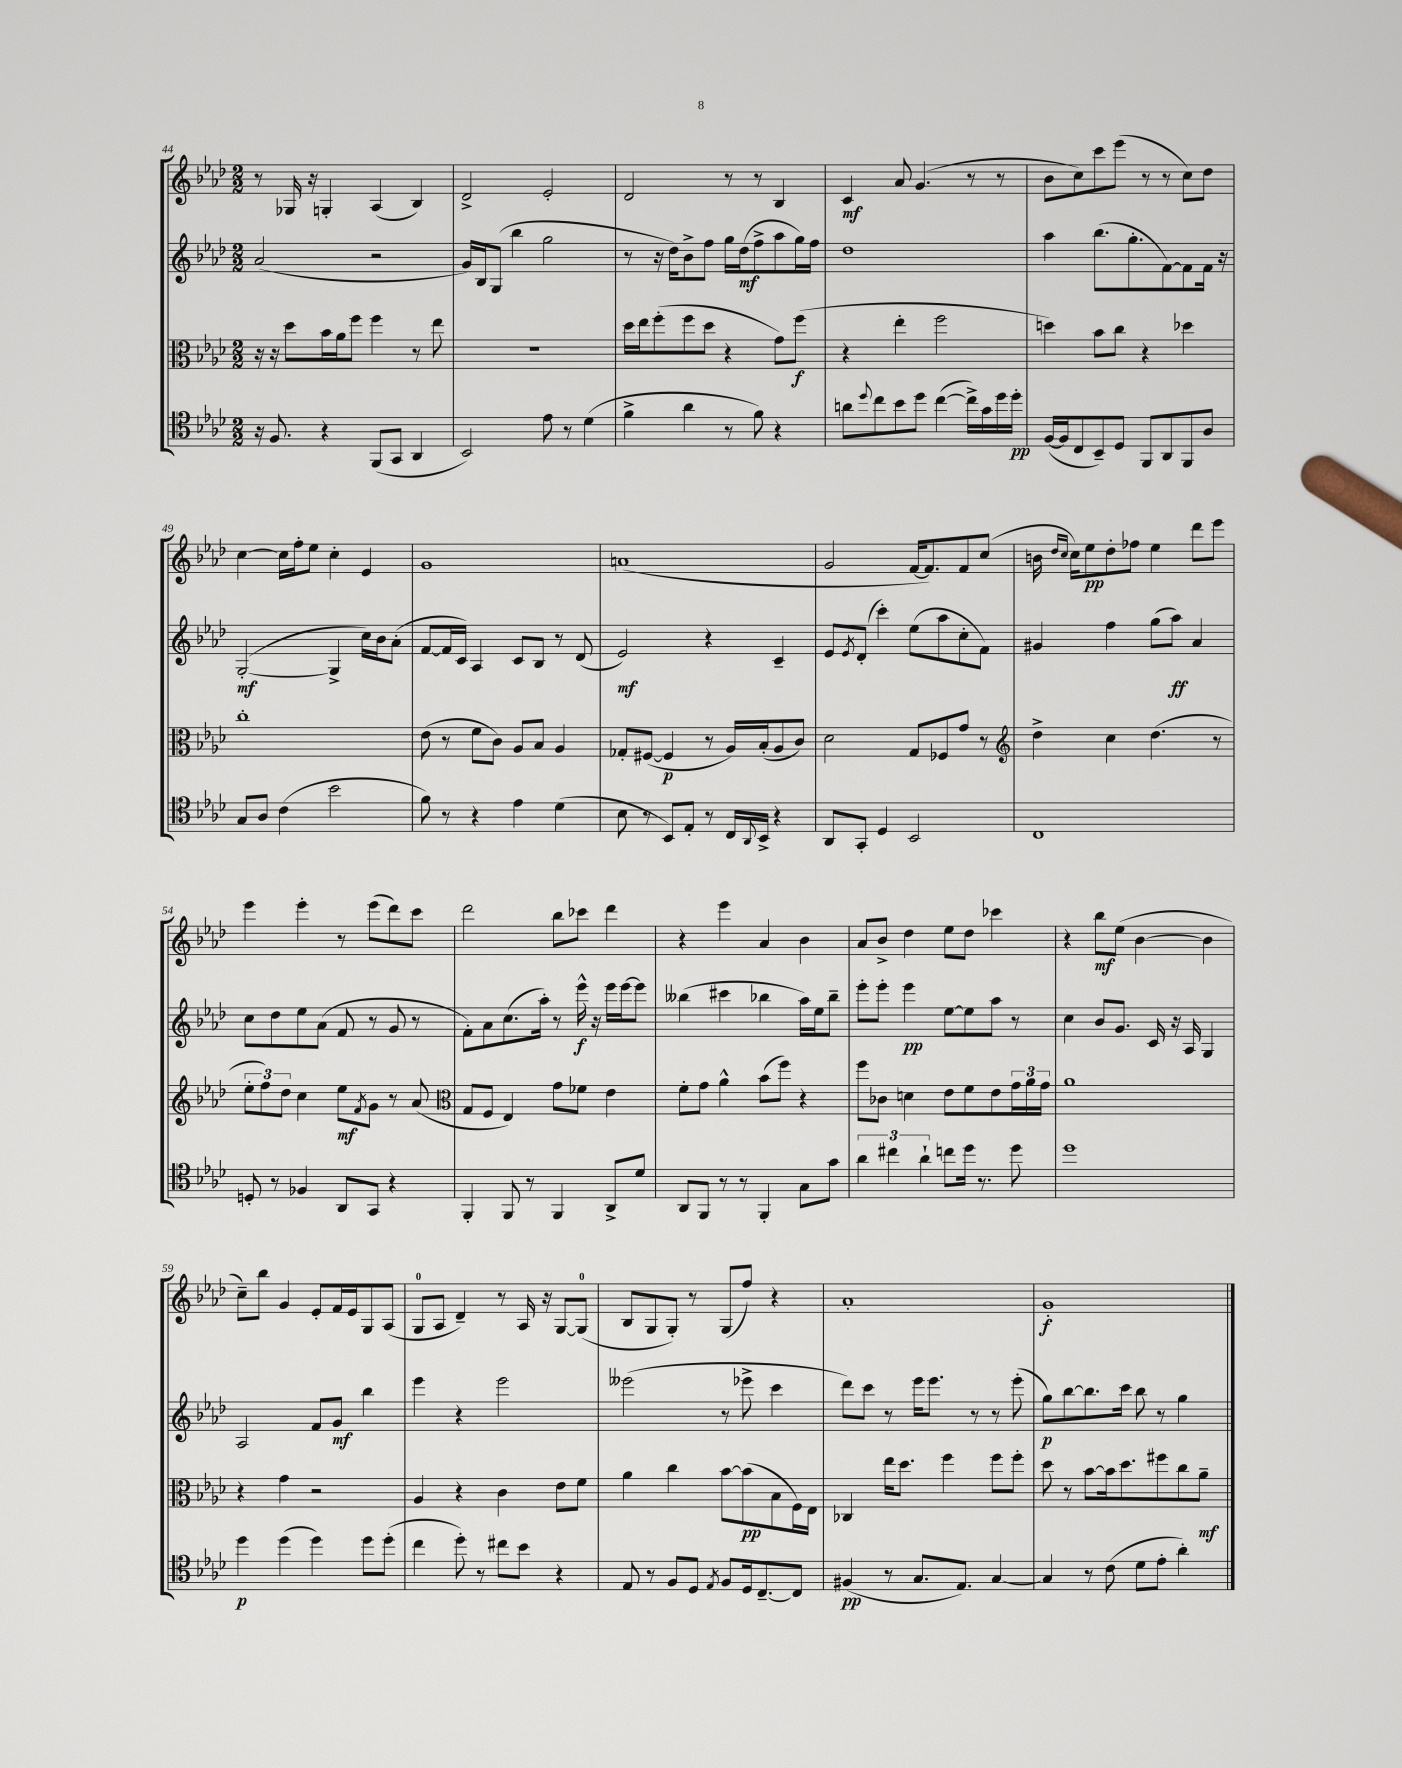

**kern	**dynam	**kern	**dynam	**kern	**dynam	**kern	**dynam
*part4	*part4	*part3	*part3	*part2	*part2	*part1	*part1
*staff4	*staff4	*staff3	*staff3	*staff2	*staff2	*staff1	*staff1
*clefC4	*	*clefC3	*	*clefG2	*	*clefG2	*
*k[b-e-a-d-]	*	*k[b-e-a-d-]	*	*k[b-e-a-d-]	*	*k[b-e-a-d-]	*
*M2/2	*	*M2/2	*	*M2/2	*	*M2/2	*
=44	=44	=44	=44	=44	=44	=44	=44
16r	.	16r	.	(2a-/	.	8r	.
8.F/	.	16r	.	.	.	.	.
.	.	8dd-\L	.	.	.	16G-X/	.
.	.	.	.	.	.	16r	.
4r	.	16b-\L	.	.	.	4Gn'/	.
.	.	16a-\J	.	.	.	.	.
.	.	8ff\J	.	.	.	.	.
(8FF/L	.	4ff\	.	2r	.	(4A-/	.
8GG/J	.	.	.	.	.	.	.
4AA-/	.	8r	.	.	.	4B-/)	.
.	.	8ee-\	.	.	.	.	.
=45	=45	=45	=45	=45	=45	=45	=45
2BB-/)	.	1r	.	16g/LL)	.	2d-^/	.
.	.	.	.	16B-/J	.	.	.
.	.	.	.	(8G/J	.	.	.
.	.	.	.	4bb-\	.	.	.
8e-\	.	.	.	2gg\	.	2e-'/	.
8r	.	.	.	.	.	.	.
(4d-\	.	.	.	.	.	.	.
=46	=46	=46	=46	=46	=46	=46	=46
4f^\	.	16dd-\LL	.	8r	.	2d-/	.
.	.	16ee-\J	.	.	.	.	.
.	.	(8ff'\	.	16r	.	.	.
.	.	.	.	16dd-\KL)	.	.	.
4a-\	.	8ff\	.	8b-^\	.	.	.
.	.	8dd-\J	.	8ff\J	.	.	.
8r	.	4r	.	16gg\LL	.	8r	.
.	.	.	.	(16dd-\J	mf	.	.
8f\)	.	.	.	8ff^\	.	8r	.
4r	.	8g\L)	.	8aa-\	.	4B-/	.
.	.	(8ff\J	f	16gg\L)	.	.	.
.	.	.	.	16ff\JJ	.	.	.
=47	=47	=47	=47	=47	=47	=47	=47
8an\L	.	4r	.	1dd-	.	4c/	mf
8qqdd-/	.	.	.	.	.	.	.
8cc\	.	.	.	.	.	.	.
8b-\	.	4ee-'\	.	.	.	8a-/	.
8dd-\J	.	.	.	.	.	(4.g/	.
([4cc\	.	2ff\	.	.	.	.	.
16cc^\LL])	.	.	.	.	.	8r	.
16g\	.	.	.	.	.	.	.
16dd-\	.	.	.	.	.	8r	.
16dd-'\JJ	pp	.	.	.	.	.	.
=48	=48	=48	=48	=48	=48	=48	=48
([16F/LL	.	4ddn\)	.	4aa-\	.	8b-\L	.
16F/J]	.	.	.	.	.	.	.
8C/	.	.	.	.	.	8cc\)	.
8BB-~/)	.	8b-\L	.	(8.bb-\L	.	8ccc\	.
8D-/J	.	8cc\J	.	.	.	(8eee-\J	.
.	.	.	.	8.gg'\	.	.	.
8FF/L	.	4r	.	.	.	8r	.
8AA-/	.	.	.	[8f\)	.	8r	.
8FF/	.	4dd-X\	.	8f\]	.	8cc\L)	.
8A-/J	.	.	.	16f\Jk	.	8dd-\J	.
.	.	.	.	16r	.	.	.
!!LO:LB:g=z
=49	=49	=49	=49	=49	=49	=49	=49
8G/L	.	1cc'	.	([2G'/	mf	[4cc\	.
8A-/J	.	.	.	.	.	.	.
(4c\	.	.	.	.	.	16cc\LL]	.
.	.	.	.	.	.	16ff'\J	.
.	.	.	.	.	.	8ee-\J	.
2b-\	.	.	.	4G^/]	.	4cc'\	.
.	.	.	.	16cc\LL)	.	4e-/	.
.	.	.	.	16b-\J	.	.	.
.	.	.	.	(8a-'\J	.	.	.
=50	=50	=50	=50	=50	=50	=50	=50
8f\)	.	(8e-\	.	[8f/L	.	1g	.
8r	.	8r	.	16f/L]	.	.	.
.	.	.	.	16c/JJ)	.	.	.
4r	.	8f\L	.	4A-/	.	.	.
.	.	8c\J)	.	.	.	.	.
4e-\	.	8A-/L	.	8c/L	.	.	.
.	.	8B-/J	.	8B-/J	.	.	.
(4d-\	.	4A-/	.	8r	.	.	.
.	.	.	.	(8d-/	.	.	.
=51	=51	=51	=51	=51	=51	=51	=51
8B-\	.	8G-X'/L	.	2e-/)	mf	(1an	.
8r	.	([8F#X/J	.	.	.	.	.
8BB-/L)	.	4F#/]	p	.	.	.	.
8E-'/J	.	.	.	.	.	.	.
8r	.	8r	.	4r	.	.	.
16C/LL	.	16A-/LL)	.	.	.	.	.
8qqAA-/	.	.	.	.	.	.	.
16BB-^/JJ	.	(16B-'/J	.	.	.	.	.
4r	.	8A-/	.	4c~/	.	.	.
.	.	8c/J)	.	.	.	.	.
=52	=52	=52	=52	=52	=52	=52	=52
8AA-/L	.	2d-\	.	8e-/L	.	2g/	.
.	.	.	.	8qe-/	.	.	.
8GG'/J	.	.	.	(8d-'/J	.	.	.
4D-/	.	.	.	4ccc'\)	.	.	.
2BB-/	.	8G/L	.	(8ee-\L	.	[16f/KL	.
.	.	.	.	.	.	8.f/])	.
.	.	8F-X/	.	8aa-\	.	.	.
.	.	8g/J	.	8cc'\	.	8f/	.
.	.	8r	.	8f\J)	.	(8cc/J	.
=53	=53	=53	=53	=53	=53	=53	=53
*	*	*clefG2	*	*	*	*	*
1C	.	4dd-^\	.	4g#X/	.	16bn\	.
.	.	.	.	.	.	16qqdd-/LL	.
.	.	.	.	.	.	16qqcc/JJ	.
.	.	.	.	.	.	16cc\KL)	.
.	.	.	.	.	.	8ee-\	pp
.	.	4cc\	.	4ff\	.	8dd-'\	.
.	.	.	.	.	.	8ff-X\J	.
.	.	(4.dd-\	.	(8gg\L	.	4ee-\	.
.	.	.	.	8aa-\J)	ff	.	.
.	.	.	.	4a-/	.	8ddd-\L	.
.	.	8r	.	.	.	8eee-\J	.
!!LO:LB:g=z
=54	=54	=54	=54	=54	=54	=54	=54
8Dn'/	.	12ee-'\L	.	8cc\L	.	4eee-\	.
.	.	12ff\)	.	.	.	.	.
8r	.	.	.	8dd-\	.	.	.
.	.	12dd-\J	.	.	.	.	.
4F-X/	.	4cc\	.	8ee-\	.	4eee-'\	.
.	.	.	.	(8a-\J	.	.	.
8AA-/L	.	8ee-\L	mf	8f/	.	8r	.
.	.	8qf/	.	.	.	.	.
8GG/J	.	8g\J	.	8r	.	(8eee-\L	.
4r	.	8r	.	8g/	.	8ddd-\)	.
.	.	(8a-/	.	8r	.	8ccc\J	.
=55	=55	=55	=55	=55	=55	=55	=55
*	*	*clefC3	*	*	*	*	*
4FF'/	.	8G/L	.	8f'\L)	.	2ddd-\	.
.	.	8F/J	.	8a-\	.	.	.
8FF/	.	4E-/)	.	(8.cc\	.	.	.
8r	.	.	.	.	.	.	.
.	.	.	.	16aa-'\Jk)	.	.	.
4FF/	.	8g\L	.	8r	.	8bb-\L	.
.	.	8f-X\J	.	16eee-^^\	f	8ccc-X\J	.
.	.	.	.	16r	.	.	.
8AA-^/L	.	4e-\	.	16eee-\LL	.	4ddd-\	.
.	.	.	.	[16eee-\J	.	.	.
8d-/J	.	.	.	8eee-\J]	.	.	.
=56	=56	=56	=56	=56	=56	=56	=56
8AA-/L	.	8f'\L	.	(4bb--X\	.	4r	.
8FF/J	.	8g\J	.	.	.	.	.
8r	.	4a-^^\	.	4ccc#X\	.	4eee-\	.
8r	.	.	.	.	.	.	.
4FF'/	.	(8b-\L	.	4bb-X\	.	4a-/	.
.	.	8ff\J)	.	.	.	.	.
8G\L	.	4r	.	16aa-\LL)	.	4b-\	.
.	.	.	.	16ee-\J	.	.	.
8g\J	.	.	.	8bb-~\J	.	.	.
=57	=57	=57	=57	=57	=57	=57	=57
6a-\	.	8ff\L	.	8eee-'\L	.	8a-/L	.
.	.	8c-X\J	.	8eee-'\J	.	8b-^/J	.
6cc#X\	.	.	.	.	.	.	.
.	.	4dn\	.	4eee-\	pp	4dd-\	.
6a-`\	.	.	.	.	.	.	.
8ccn\L	.	8e-\L	.	[8ee-\L	.	8ee-\L	.
16dd-\Jk	.	8f\	.	8ee-\]	.	8dd-\J	.
8.r	.	.	.	.	.	.	.
.	.	8e-\	.	8aa-\J	.	4ccc-X\	.
8dd-\	.	24g\L	.	8r	.	.	.
.	.	24a-\	.	.	.	.	.
.	.	24g\JJ	.	.	.	.	.
=58	=58	=58	=58	=58	=58	=58	=58
1dd-	.	1a-	.	4cc\	.	4r	.
.	.	.	.	8b-/L	.	8bb-\L	mf
.	.	.	.	8.g/J	.	(8ee-\J	.
.	.	.	.	.	.	[4b-\	.
.	.	.	.	16c/	.	.	.
.	.	.	.	16r	.	.	.
.	.	.	.	16A-/	.	.	.
.	.	.	.	4G/	.	4b-\]	.
!!LO:LB:g=z
=59	=59	=59	=59	=59	=59	=59	=59
4dd-\	p	4r	.	2A-/	.	8cc~\L)	.
.	.	.	.	.	.	8bb-\J	.
(4dd-\	.	4g\	.	.	.	4g/	.
4dd-\)	.	2r	.	8f/L	.	8e-'/L	.
.	.	.	.	8g/J	mf	16f/L	.
.	.	.	.	.	.	16e-/J	.
8dd-\L	.	.	.	4bb-\	.	8G/	.
(8dd-'\J	.	.	.	.	.	(8A-/J	.
=60	=60	=60	=60	=60	=60	=60	=60
4cc\	.	4A-/	.	4eee-\	.	8G/L	.
.	.	.	.	.	.	8A-/J	.
8dd-'\)	.	4r	.	4r	.	4d-~/)	.
8r	.	.	.	.	.	.	.
8cc#X\L	.	4c\	.	2eee-\	.	8r	.
8b-\J	.	.	.	.	.	16A-/	.
.	.	.	.	.	.	16r	.
4r	.	8e-\L	.	.	.	[8G/L	.
.	.	8f\J	.	.	.	(8G/J]	.
=61	=61	=61	=61	=61	=61	=61	=61
8E-/	.	4a-\	.	(2eee--X\	.	8B-/L	.
8r	.	.	.	.	.	8G/	.
8F/L	.	4cc\	.	.	.	8G'/J)	.
8D-/J	.	.	.	.	.	8r	.
8qE-/	.	.	.	.	.	.	.
8F/L	.	[8b-\L	.	8r	.	(8G/L	.
16D-/k	.	(8b-\]	pp	8eee-X^\	.	8ff/J)	.
[8.C~/	.	.	.	.	.	.	.
.	.	8B-\	.	4ccc\	.	4r	.
8C/J]	.	16F\L)	.	.	.	.	.
.	.	16E-\JJ	.	.	.	.	.
=62	=62	=62	=62	=62	=62	=62	=62
(4F#X/	pp	4C-X/	.	8ddd-\L)	.	1a-'	.
.	.	.	.	8ccc\J	.	.	.
8r	.	16ee-\KL	.	8r	.	.	.
.	.	8.dd-\J	.	.	.	.	.
8.G/L	.	.	.	16eee-\KL	.	.	.
.	.	.	.	8.eee-\J	.	.	.
.	.	4ff\	.	.	.	.	.
8.E-/J)	.	.	.	.	.	.	.
.	.	.	.	8r	.	.	.
[4G/	.	8ff\L	.	8r	.	.	.
.	.	8ff'\J	.	(8eee-'\	.	.	.
=63	=63	=63	=63	=63	=63	=63	=63
4G/]	.	8dd-\	.	8gg\L)	p	1g'	f
.	.	8r	.	[8bb-\	.	.	.
8r	.	[8b-\L	.	8.bb-\]	.	.	.
(8c\	.	16b-\k]	.	.	.	.	.
.	.	8.dd-\	.	16ccc\Jk	.	.	.
8d-\L	.	.	.	8bb-\	.	.	.
8e-'\J	.	8ff#X\	.	8r	.	.	.
4a-'\)	.	8cc\	.	4gg\	.	.	.
.	.	8a-~\J	mf	.	.	.	.
==	==	==	==	==	==	==	==
*-	*-	*-	*-	*-	*-	*-	*-
